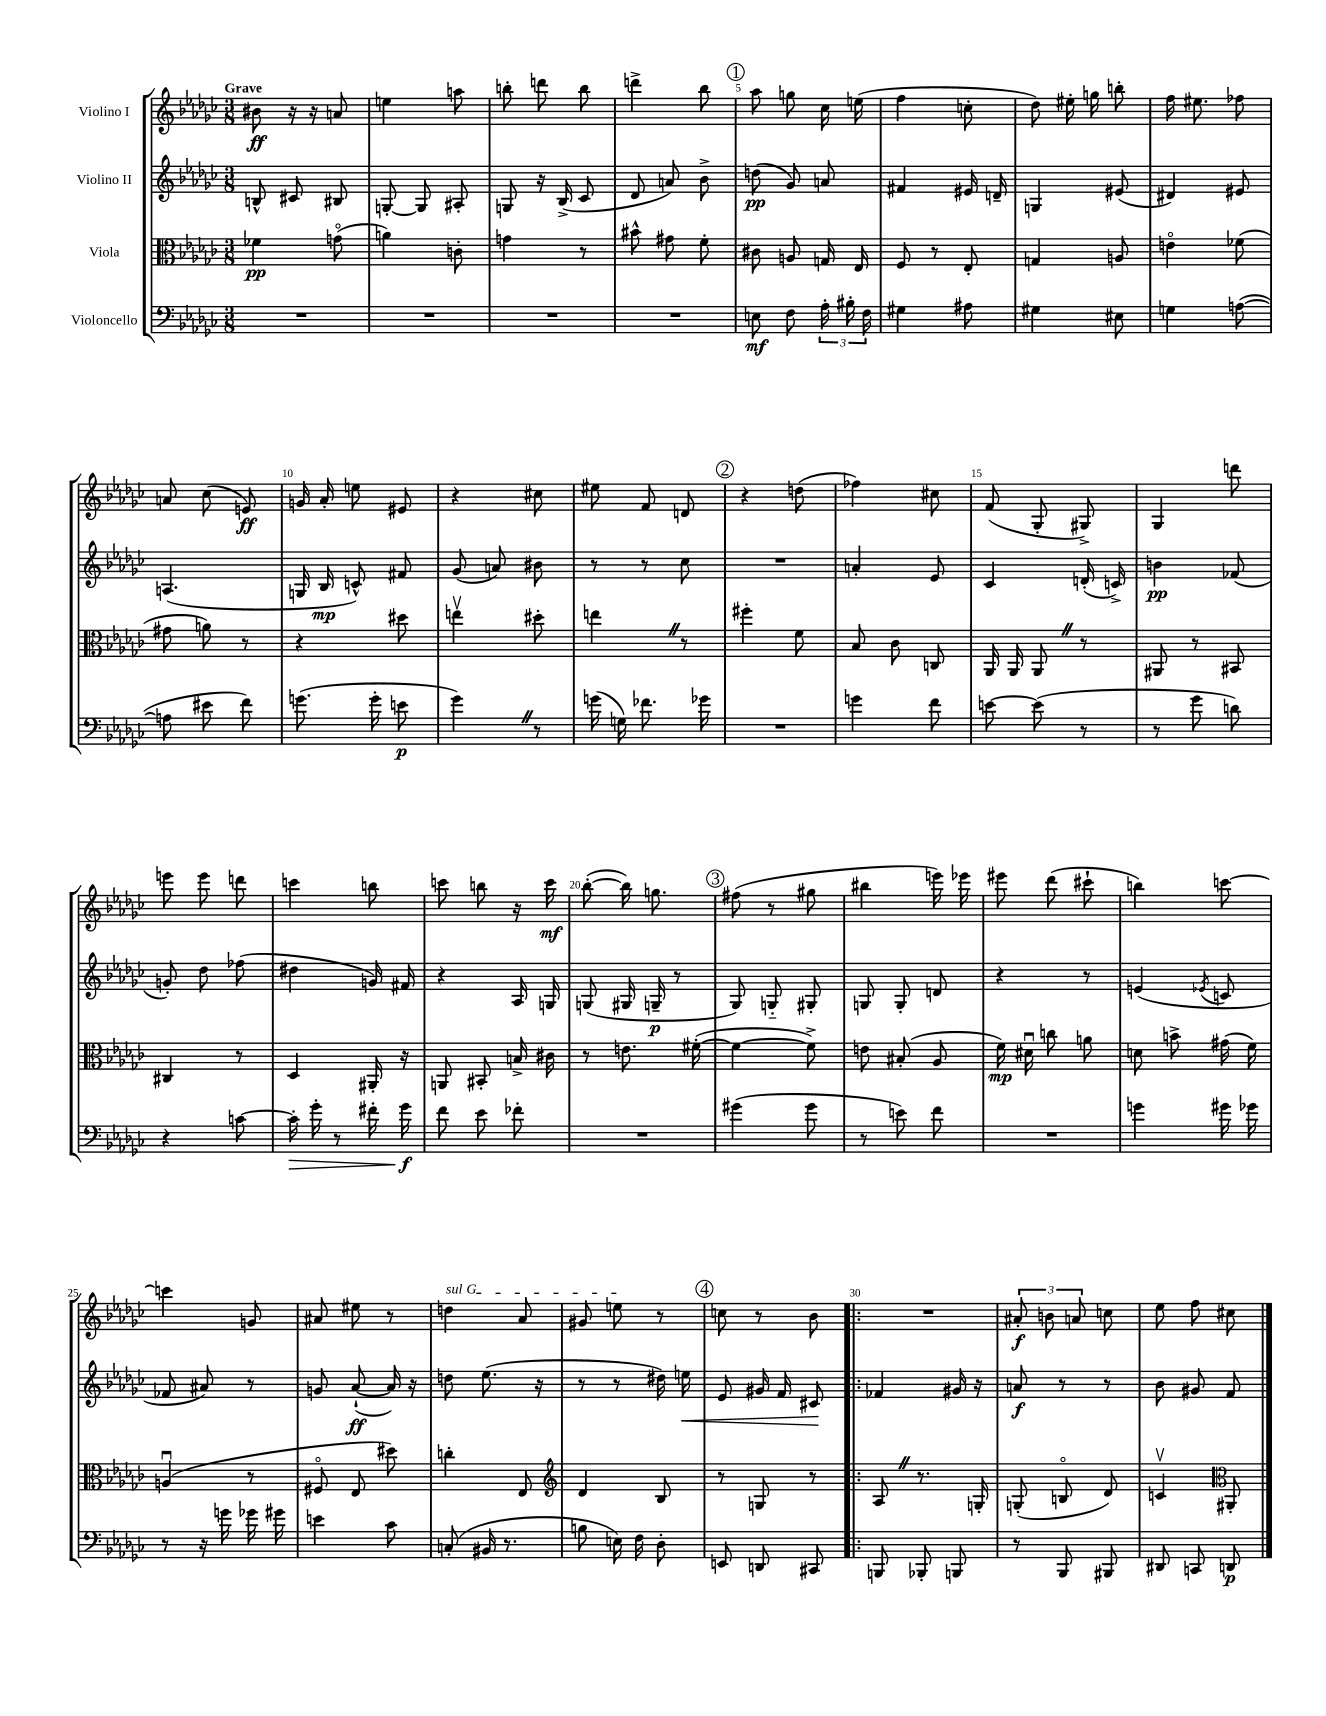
<<
\new StaffGroup <<
\new Staff = "s0" \with { instrumentName = "Violino I" } {
    \clef treble \key ges \major \numericTimeSignature \time 3/8 \tempo "Grave"
    \autoBeamOff bis'8\ff r16 r16 a'8 |
    e''4 a''8 |
    b''8-. d'''8 b''8 |
    d'''4-> bes''8 |
    \mark \markup { \circle "1" } aes''8 g''8 ces''16 e''16( |
    f''4 c''8-. |
    des''8) eis''16-. g''16 b''8-. |
    f''16 eis''8. fes''8 |
    a'8 ces''8( e'8\ff) |
    g'16 aes'16-. e''8 eis'8 |
    r4 cis''8 |
    eis''8 f'8 d'8 |
    \mark \markup { \circle "2" } r4 d''8( |
    fes''4) cis''8 |
    f'8( ges8-. gis8->) |
    ges4 d'''8 |
    e'''8 e'''8 d'''8 |
    c'''4 b''8 |
    c'''8 b''8 r16 c'''16\mf |
    bes''8~-.( bes''16) g''8. |
    \mark \markup { \circle "3" } fis''8( r8 gis''8 |
    bis''4 e'''16) ees'''16 |
    eis'''8 des'''8( cis'''8-! |
    b''4) c'''8~ |
    c'''4 g'8 |
    ais'8 eis''8 r8 |
    \once \override TextSpanner.bound-details.left.text = \markup { \italic "sul G" } d''4\startTextSpan aes'8 |
    gis'8 e''8\stopTextSpan r8 |
    \mark \markup { \circle "4" } c''8 r8 bes'8 |
    \bar ".|:" R4. |
    \tuplet 3/2 { ais'8-.\f b'8 a'8 } c''8 |
    ees''8 f''8 cis''8 \bar "|." |
}
\new Staff = "s1" \with { instrumentName = "Violino II" } {
    \clef treble \key ges \major \numericTimeSignature \time 3/8
    \autoBeamOff b8-^ cis'8 bis8 |
    g8~-. g8 ais8-. |
    g8 r16 bes16->( ces'8 |
    des'8 a'8) bes'8-> |
    \mark \markup { \circle "1" } d''8\pp( ges'8) a'8 |
    fis'4 eis'16 d'16-- |
    g4 eis'8( |
    dis'4) eis'8 |
    a4.( |
    g16 bes16\mp c'8-^) fis'8 |
    ges'8( a'8) bis'8 |
    r8 r8 ces''8 |
    \mark \markup { \circle "2" } R4. |
    a'4-. ees'8 |
    ces'4 d'16-.( c'16->) |
    b'4\pp fes'8( |
    g'8-.) des''8 fes''8( |
    dis''4 g'16) fis'16 |
    r4 aes16 g16 |
    g8( gis16 g16--\p r8 |
    \mark \markup { \circle "3" } ges8) g8-_ gis8-. |
    g8 g8-. d'8 |
    r4 r8 |
    e'4( \acciaccatura { ees'8 } c'8 |
    fes'8 ais'8) r8 |
    g'8 aes'8~-!\ff( aes'16) r16 |
    d''8 ees''8.( r16 |
    r8 r8 dis''16) e''16\< |
    \mark \markup { \circle "4" } ees'8 gis'16 f'16 cis'8\! |
    \bar ".|:" fes'4 gis'16 r16 |
    a'8\f r8 r8 |
    bes'8 gis'8 f'8 \bar "|." |
}
\new Staff = "s2" \with { instrumentName = "Viola" } {
    \clef alto \key ges \major \numericTimeSignature \time 3/8
    \autoBeamOff fes'4\pp g'8\flageolet( |
    a'4) c'8-. |
    g'4 r8 |
    bis'8-^ gis'8 f'8-. |
    \mark \markup { \circle "1" } cis'8 a8 g16 ees16 |
    f8 r8 ees8-. |
    g4 a8 |
    e'4\flageolet fes'8( |
    gis'8 a'8) r8 |
    r4 dis''8 |
    e''4\upbow dis''8-. |
    e''4 \once \override BreathingSign.text = \markup { \musicglyph "scripts.caesura.straight" } \breathe r8 |
    \mark \markup { \circle "2" } fis''4-. f'8 |
    bes8 ces'8 c8 |
    aes,16 aes,16 aes,8 \once \override BreathingSign.text = \markup { \musicglyph "scripts.caesura.straight" } \breathe r8 |
    ais,8 r8 bis,8 |
    cis4 r8 |
    des4 ais,16-. r16 |
    a,8 bis,8-. b16-> cis'16 |
    r8 e'8. fis'16~-.( |
    \mark \markup { \circle "3" } fis'4~ fis'8->) |
    e'8 bis8-.( aes8 |
    f'16\mp) dis'16\downbow c''8 a'8 |
    d'8 b'8-> gis'16( f'16) |
    a4\downbow( r8 |
    fis8\flageolet ees8 dis''8) |
    c''4-. ees8 |
    \clef treble des'4 bes8 |
    \mark \markup { \circle "4" } r8 g8 r8 |
    \bar ".|:" aes8 \once \override BreathingSign.text = \markup { \musicglyph "scripts.caesura.straight" } \breathe r8. g16-. |
    g8-.( b8\flageolet des'8) |
    c'4\upbow \clef alto ais,8-. \bar "|." |
}
\new Staff = "s3" \with { instrumentName = "Violoncello" } {
    \clef bass \key ges \major \numericTimeSignature \time 3/8
    \autoBeamOff R4. |
    R4. |
    R4. |
    R4. |
    \mark \markup { \circle "1" } e8\mf f8 \tuplet 3/2 { aes16-. bis16-. f16 } |
    gis4 ais8 |
    gis4 eis8 |
    g4 a8~( |
    a8 eis'8 f'8) |
    g'8.( g'16-. e'8\p |
    ges'4) \once \override BreathingSign.text = \markup { \musicglyph "scripts.caesura.straight" } \breathe r8 |
    g'16( g16) fes'8. ges'16 |
    \mark \markup { \circle "2" } R4. |
    g'4 f'8 |
    e'8~ e'8( r8 |
    r8 ges'8 d'8) |
    r4 c'8~ |
    c'16-.\> ges'16-. r8 fis'16-. ges'16\f\! |
    f'8 ees'8 fes'8-. |
    R4. |
    \mark \markup { \circle "3" } gis'4( gis'8 |
    r8 e'8) f'8 |
    R4. |
    g'4 gis'16 ges'16 |
    r8 r16 g'16 ges'16 gis'16 |
    e'4 ces'8 |
    c8-.( bis,16 r8. |
    b8 e16) f16 des8-. |
    \mark \markup { \circle "4" } e,8 d,8 cis,8 |
    \bar ".|:" b,,8 bes,,8-. b,,8 |
    r8 bes,,8 bis,,8 |
    dis,8 c,8 d,8\p \bar "|." |
}
>>
>>
\layout { \context { \Score \override BarNumber.break-visibility = ##(#f #t #t) barNumberVisibility = #(every-nth-bar-number-visible 5) } }
